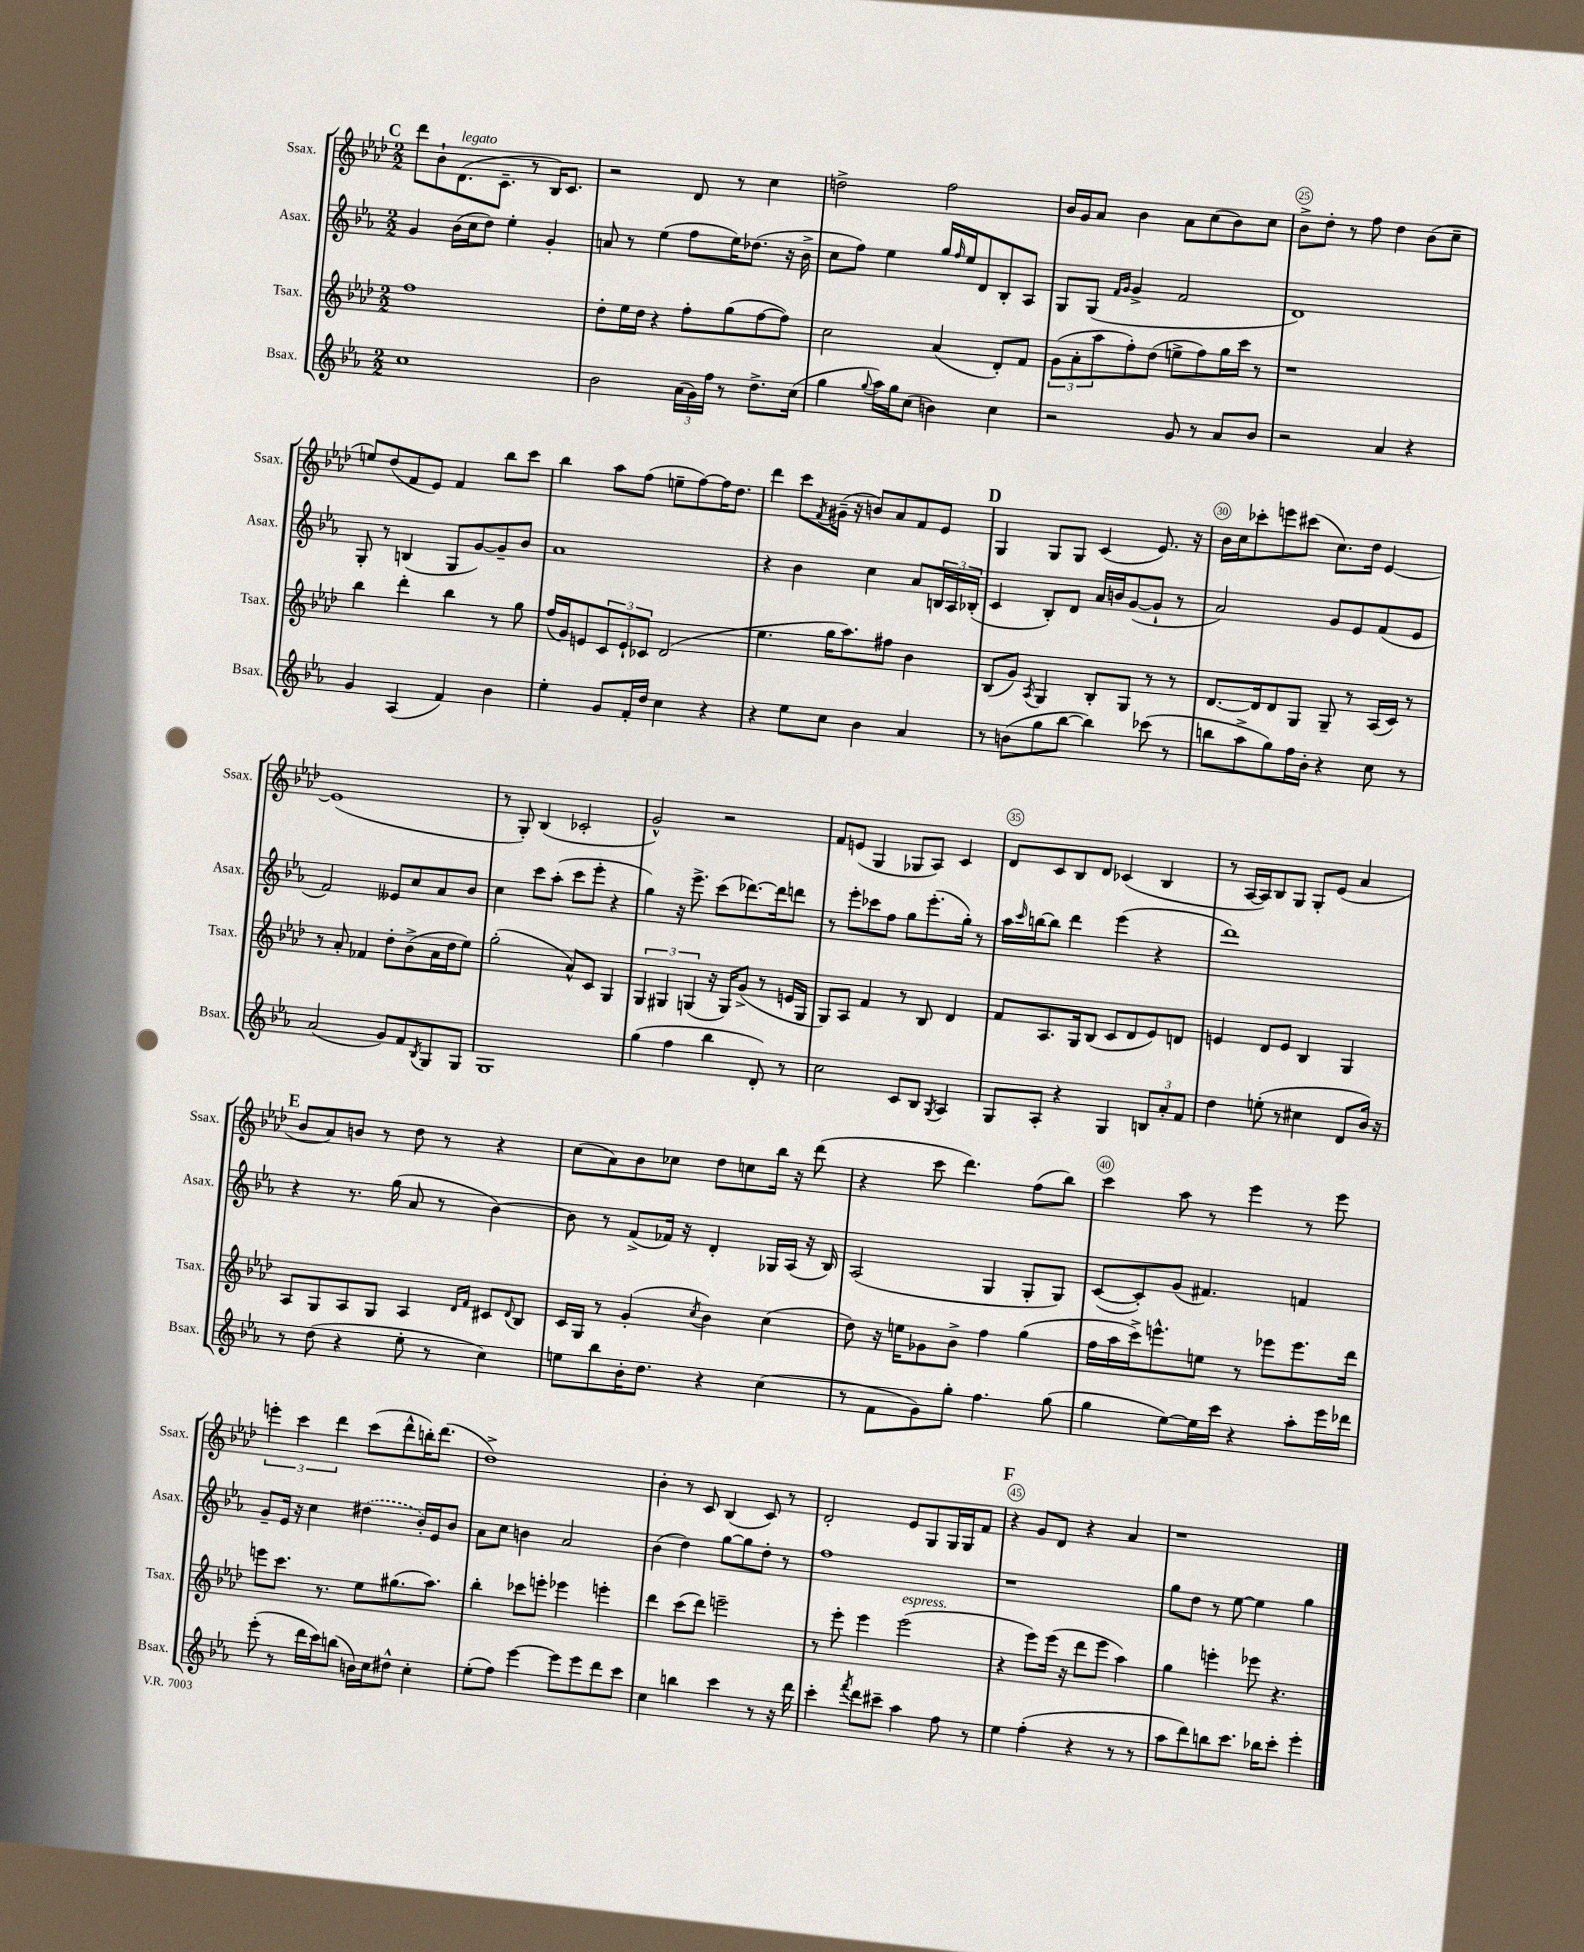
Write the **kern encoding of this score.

**kern	**kern	**kern	**kern
*part4	*part3	*part2	*part1
*staff4	*staff3	*staff2	*staff1
*I"Bsax.	*I"Tsax.	*I"Asax.	*I"Ssax.
*I'Bsax.	*I'Tsax.	*I'Asax.	*I'Ssax.
*clefG2	*clefG2	*clefG2	*clefG2
*k[b-e-a-]	*k[b-e-a-d-]	*k[b-e-a-]	*k[b-e-a-d-]
*M2/2	*M2/2	*M2/2	*M2/2
!!LO:REH:place=s1:t=C
=21	=21	=21	=21
1cc	1ff	4g/	8ddd-\L
.	.	.	8b-`\
!	!	!	!LO:TX:a:i:t=legato
.	.	(16b-\LL	(8.d-\
.	.	16cc\J	.
.	.	8dd\J)	.
.	.	.	8.c~\J
.	.	4ee-'\	.
.	.	.	8r
.	.	4g'/	16B-/KL)
.	.	.	8.c/J
=22	=22	=22	=22
2b-\	8dd-'\L	8an/	2r
.	16ee-\L	8r	.
.	16dd-\JJ	.	.
.	4r	(4ee-\	.
(24a-\LL	8ff'\L	8ff\L	8d-/
24g\)	.	.	.
24ff\JJ	.	.	.
8r	(8gg\	16ee-\K)	8r
.	.	(8.dd-X\J	.
8.dd^\L	[8ff\	.	4cc\
.	8ff\J])	16r	.
(16cc\Jk	.	16b-^\	.
=23	=23	=23	=23
4gg\	2cc\	8cc\L	2ddn^\
.	.	8ff\J)	.
8qqgg/	.	.	.
16aa-\LL)	.	4ee-\	.
16gg\J	.	.	.
(8cc\J	.	.	.
4bn\)	(4a-/	16gg/LL	2ff\
.	.	16qqff/	.
.	.	16ee-/J	.
.	.	8d/	.
4cc\	8d-'/L)	8B-'/	.
.	8f/J	8A-/J	.
=24	=24	=24	=24
2r	(12g\L	8G/L	16b-/LL
.	.	.	16g/J
.	12a-'\	.	.
.	.	(8G/J	8a-/J
.	12aa-\	.	.
.	.	16qqf/LL	.
.	.	16qqg/JJ	.
.	8ff'\)	4g^/	4b-\
.	(8dd-\J	.	.
8g/	8een^\L	2f/	8a-\L
8r	8ff\)	.	(8cc\
8a-/L	16gg\L	.	8b-\)
.	16ccc\JJ	.	.
8b-/J	8r	.	8cc\J
=25	=25	=25	=25
2r	1r	1d)	8b-^\L
.	.	.	8dd-'\J
.	.	.	8r
.	.	.	8ff\
4a-/	.	.	4dd-\
4r	.	.	(8b-\L
.	.	.	8cc~\J
!!LO:LB:g=z
=26	=26	=26	=26
4g/	4bb-\	8G'/	8een/L)
.	.	8r	(8dd-/
(4A-/	4ddd-'\	(4Bn/	8f/
.	.	.	8e-/J)
4f/)	4bb-\	8G/L	4f/
.	.	[8g/)	.
4b-\	8r	8g~/]	8bb-\L
.	8gg\	8b-/J	8ccc\J
=27	=27	=27	=27
4ee-'\	(16ff/LL	1a-	4bb-\
.	16g/J)	.	.
.	8en/	.	.
8g/L	12c/	.	8aa-\L
.	12e`/	.	.
16f'/L	.	.	(8ff\J
.	12c-X/J	.	.
16dd/JJ	.	.	.
4cc\	(2d-/	.	8een~\L
.	.	.	[8ff\)
4r	.	.	16ff\K]
.	.	.	8.dd-\J
=28	=28	=28	=28
4r	4.ee-\	4r	4ddd-\
8ee-\L	.	4b-\	8ccc\L
.	.	.	8qf/
8cc\J	16gg\KL	.	(16g#X~\Jk
.	8.aa-\)	.	16r
4b-\	.	4cc\	8bn/L)
.	8ff#X\J	.	8a-/
4a-/	4b-\	8a-/L	8f/
.	.	24Bn/L	8e-/J
.	.	24A-/	.
.	.	(24B-X'/JJ	.
!!LO:REH:place=s1:t=D
=29	=29	=29	=29
8r	(8B-/L	4c/	4G/
(8bn\L	8g/J)	.	.
.	8qA-/	.	.
8gg\	4G/	8B-'/L)	8G/L
[8bb-\J	.	8d/J	8G/J
4bb-\])	8B-'/L	16a-/LL	(4c/
.	.	16bn/J	.
.	8G/J	([8g/	.
(8ccc-X\	8r	8g`/J]	8.e-/)
8r	8r	8r	.
.	.	.	16r
=30	=30	=30	=30
8bbn\L	[8.d-/L	2a-/)	16b-\LL
.	.	.	16cc\J
8aa-^\	.	.	8ccc-X'\
.	16d-/k]	.	.
8gg\)	8d-/	.	8eeen\
16ff\L	8G/J	.	(8ccc#X\J
16b-'\JJ	.	.	.
4r	8G~/	8g/L	8.cc\L)
.	8r	8e-/	.
.	.	.	16dd-\Jk
8cc\	(16A-/LL	(8f/	[4e-/
.	16c/JJ)	.	.
8r	8r	8e-/J	.
!!LO:LB:g=z
=31	=31	=31	=31
(2a-/	8r	2f/)	(1e-]
.	8a-'/	.	.
.	4f-X/	.	.
8g/L)	8dd-'\L	8e--X/L	.
8f/	(8b-^\	8cc/	.
8qB-/	.	.	.
8G/	16a-\L	8a-/	.
.	16dd-\J	.	.
8G/J	8ee-\J)	8b-/J	.
=32	=32	=32	=32
1G	(2gg'\	4cc\	8r
.	.	.	8G'/)
.	.	8ccc\L	(4B-/
.	.	(8aa-'\J	.
.	8a-^^/L)	8ccc\L	2c-X'/
.	8c/J	8eee-'\J	.
.	4G/	4r	.
=33	=33	=33	=33
(4gg\	6G/	4gg\)	2g^^/)
.	6G#X/	.	.
4ff\	.	16r	.
.	.	8.eee-^\	.
.	(6Gn/	.	.
4bb-\	16r	(8ccc\L	2r
.	16G/KL)	.	.
.	(8g^/J	[8.ddd-X\)	.
8d'/)	8r	.	.
.	.	16ddd-\k]	.
8r	16en/LL	8dddn\J	.
.	16G/JJ	.	.
=34	=34	=34	=34
2cc\	8G/L)	8r	8f/L
.	8A-/J	8eee-'\L	(8en/J
.	4f/	8ccc-X\	4G/
.	.	8ff\J	.
8c/L	8r	8gg\L	8G-X/L
8B-/J	8B-/	(8.eee-'\	8A-/J)
8qG/	.	.	.
4A-/	4d-/	.	4c/
.	.	16gg'\Jk)	.
.	.	8r	.
=35	=35	=35	=35
8G/L	8f/L	16aa-\LL	8d-/L
.	.	16qqccc/	.
.	.	[16bbn\J	.
8A-'/J	8.A-/	8bb\J]	8c/
4r	.	4ddd\	8B-/
.	16G/k	.	.
.	(8B-/J	.	8d-/J
4G/	8c/L	(4eee-\	(4c-X/
.	8d-/	.	.
12Bn/L	8e-/)	4r	4B-/
12a-'/	.	.	.
.	8dn/J	.	.
12f/J	.	.	.
=36	=36	=36	=36
4dd\	4en/	1ddd)	8r
.	.	.	[16A-/LL
.	.	.	16A-/J])
(8een'\	8d-/L	.	8B-/
8r	8e/J	.	8G/J
4cc#X\	4B-/	.	8G'/L
.	.	.	(8e-/J
8d/L	4G/	.	4a-/
16b-/Jk)	.	.	.
16r	.	.	.
!!LO:LB:g=z
!!LO:REH:place=s1:t=E
=37	=37	=37	=37
8r	8A-/L	4r	8b-/L
(8dd\	8G/	.	8a-/)
4r	8A-/	8.r	8bn/J
.	8G/J	.	8r
.	.	(16gg\	.
8ee-'\	4A-/	8a-/	8dd-\
8r	.	8r	8r
.	16qqd-/LL	.	.
.	16qqf/JJ	.	.
4cc\)	8c#X/L	[4b-\)	4r
.	8qqd-/	.	.
.	8B-/J	.	.
=38	=38	=38	=38
8een\L	16c/LL	8b-\]	(8cc\L
.	16G/JJ	.	.
8bb-\	8r	8r	8a-\)
16b-'\K	(4g'/	(8f^/L	8b-\
8.dd\J	.	.	.
.	.	16f-X/Jk)	8cc-X\J
.	.	16r	.
.	8qcc/	.	.
4r	4b-\)	4d'/	8dd-\L
.	.	.	8ccn\
(4cc\	(4cc\	16G-X/LL	16bb-\Jk
.	.	(16A-/JJ	16r
.	.	16r	(8ddd-\
.	.	16B-/)	.
=39	=39	=39	=39
8r	8dd-\)	(2A-/	4r
8f\L	16r	.	.
.	16een\KL	.	.
8g\)	8g-X\	.	8ccc\
8gg'\J	8b-^\J	.	4.ddd-\)
4.ff\	4ff\	4G/	.
.	(4gg\	8G'/L	(8ff\L
(8gg\	.	8G/J)	8bb-\J)
=40	=40	=40	=40
4gg\	16ff\LL	([8c/L	4ccc\
.	16aa-\	.	.
.	16ccc^\J)	8c'/])	.
.	8.eeen^^\	.	.
[8ee-\L)	.	(8g/J	8aa-\
16ee-\L]	8een\J	4.f#X/)	8r
16ccc\JJ	.	.	.
4r	8r	.	4eee-\
.	8eee-X\L	.	.
8aa-'\L	8.eee-\	4fn/	8r
16eee-\L	.	.	8eee-\
16ddd-X\JJ	16ddd-\Jk	.	.
!!LO:LB:g=z
=41	=41	=41	=41
(8eee-'\	8eeen\L	8g~/L	6eeen'\
8r	8.ccc\J	16e-/Jk	.
.	.	.	6ccc\
.	.	16r	.
16ddd\LL	.	4cc\	.
16ccc\J)	8.r	.	.
.	.	.	6ddd-\
(8bbn\J	.	.	.
16bn\LL)	8ee-\L	(4dd#X\	(8ccc\L
16cc\J	.	.	.
8dd#X^^\J	(8.gg#X\	.	8ddd-^^\
4cc'\	.	16b-'/LL)	16bbn'\K)
.	8.aa-\J)	16e-/J	(8.ddd-\J
.	.	8b-/J	.
=42	=42	=42	=42
(8ee-'\L	4bb-'\	8a-\L	1dd-^)
8ff\J)	.	8cc\J	.
[4eee-\	8ccc-X\L	4bn\	.
.	8eeen'\J	.	.
8eee-\L]	4eee-X\	2a-/	.
8eee-\	.	.	.
8ddd\	4eeen'\	.	.
8ccc\J	.	.	.
=43	=43	=43	=43
4cc\	4ddd-\	(4b-\	4b-'\
4bbn\	(8ccc\L	4dd\)	8r
.	8ddd-\J)	.	8c/
4ccc\	2eeen~\	[8gg\L	(4B-/
.	.	8gg\]	.
8r	.	8dd'\J	8c/)
16r	.	8r	8r
16ddd\	.	.	.
=44	=44	=44	=44
4ccc'\	8r	1ff	2d-'/
.	8eee-'\	.	.
8qfff/	.	.	.
8ddd\L	4eee-\	.	.
8ccc#X~\J	.	.	.
!	!LO:TX:a:i:t=espress.	!	!
4aa-\	(2eee-\	.	8e-/L
.	.	.	8G/
8ff\	.	.	16G/L
.	.	.	16G/J
8r	.	.	8f/J
!!LO:REH:place=s1:t=F
=45	=45	=45	=45
4ee-\	4r	1r	4r
(4ff'\	8eee-\L)	.	8g/L
.	(16eee-\Jk	.	8d-/J
.	16r	.	.
4r	8ddd-\L	.	4r
.	8eee-\J	.	.
8r	4aa-\)	.	4a-/
8r	.	.	.
=46	=46	=46	=46
8aa-\L	4gg\	8gg\L	1r
8ddd\)	.	8dd\J	.
8bbn\	4eeen'\	8r	.
8.ccc\J	.	[8ee-\	.
.	8eee-X\	4ee-\]	.
16bb-X\KL	.	.	.
8ccc'\J	4.r	.	.
4eee-'\	.	4gg\	.
==	==	==	==
*-	*-	*-	*-
